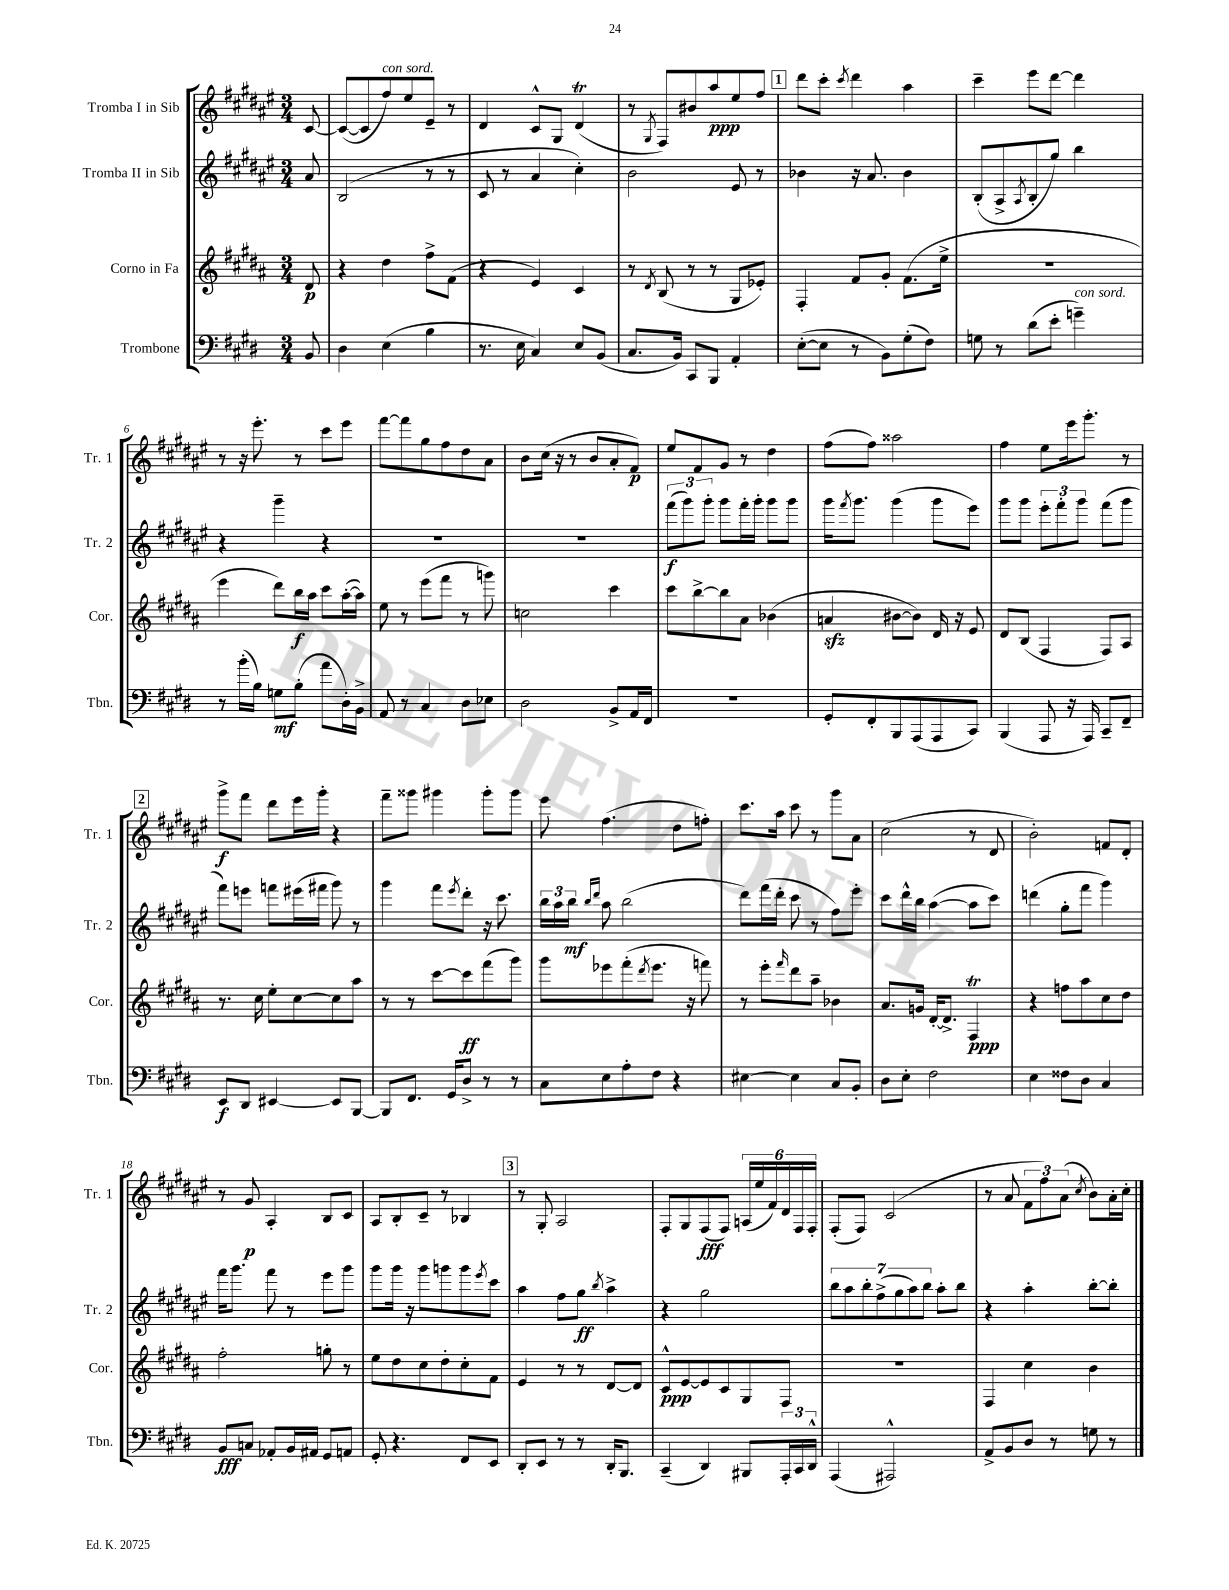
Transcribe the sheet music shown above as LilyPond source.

<<
\new StaffGroup <<
\new Staff = "s0" \with { instrumentName = "Tromba I in Sib" shortInstrumentName = "Tr. 1" } {
    \clef treble \key fis \major \numericTimeSignature \time 3/4 \partial 8
    cis'8~ |
    cis'8~( cis'8 fis''8^\markup { \italic "con sord." }) eis''8 eis'8-- r8 |
    dis'4 cis'8-^ gis8 dis'4\trill( |
    r8 \acciaccatura { gis8 } fis8) bis'8 ais''8\ppp eis''8 fis''8 |
    \mark \markup { \box "1" } dis'''8 cis'''8-. \acciaccatura { cis'''8 } dis'''4 ais''4 |
    cis'''4-- eis'''8 dis'''8~ dis'''4 |
    r8 r16 eis'''8.-. r8 cis'''8 eis'''8 |
    fis'''8~ fis'''8 gis''8 fis''8 dis''8 ais'8 |
    b'8 cis''16( r16 r8 b'8 ais'8-. fis'8\p) |
    eis''8 fis'8 gis'8 r8 dis''4 |
    fis''8( fis''8) aisis''2 |
    fis''4 eis''8 eis'''16 gis'''8.-. r8 |
    \mark \markup { \box "2" } gis'''8->\f fis'''8 dis'''8 eis'''16 gis'''16-. r4 |
    fis'''8-- gisis'''8 gis'''4 gis'''8-. gis'''8 |
    eis'''8 fis''4.( dis''8 f''8-.) |
    cis'''8. ais''16 cis'''8 r8 gis'''8 ais'8 |
    cis''2( r8 dis'8 |
    b'2-.) f'8 dis'8-. |
    r8 gis'8\p ais4-. b8 cis'8 |
    ais8 b8-. cis'8-- r8 bes4 |
    \mark \markup { \box "3" } r8 gis8-. ais2 |
    fis8-. gis8 fis8\fff( fis8) \tuplet 6/4 { a16( eis''16 fis'16) dis'16 fis16 fis16-. } |
    fis8-.( fis8) cis'2( |
    r8 ais'8 \tuplet 3/2 { fis'8 fis''8) ais'8( } \acciaccatura { cis''8 } b'8) ais'16-. cis''16-. \bar "|." |
}
\new Staff = "s1" \with { instrumentName = "Tromba II in Sib" shortInstrumentName = "Tr. 2" } {
    \clef treble \key fis \major \numericTimeSignature \time 3/4 \partial 8
    ais'8 |
    b2( r8 r8 |
    cis'8 r8 ais'4 cis''4-.) |
    b'2 eis'8 r8 |
    \mark \markup { \box "1" } bes'4 r16 ais'8. bes'4 |
    b8-.( ais8-> \acciaccatura { ais8 } b8-. gis''8) b''4 |
    r4 gis'''4-- r4 |
    R2. |
    R2. |
    \tuplet 3/2 { fis'''8\f( gis'''8) gis'''8-. } gis'''8 fis'''16-. gis'''16-. gis'''8 gis'''8 |
    gis'''16 \acciaccatura { fis'''8 } gis'''8. gis'''4( gis'''8 eis'''8) |
    gis'''8 gis'''8 \tuplet 3/2 { eis'''8-. fis'''8-. gis'''8 } fis'''8( gis'''8 |
    \mark \markup { \box "2" } fis'''8) e'''8 f'''8 eis'''16( fis'''16 gis'''8) r8 |
    gis'''4 fis'''8 \acciaccatura { eis'''8 } dis'''8-. r16 cis'''8. |
    \tuplet 3/2 { b''16 ais''16 b''16\mf } \grace { b''16 dis'''16 } ais''8 b''2( |
    dis'''8) fis'''16( dis'''16-. cis'''8 r8 fis''8) eis'''8-. |
    cis'''8 dis'''16-^ b''16 ais''4~( ais''8 cis'''8) |
    d'''4( gis''8-. fis'''8 gis'''4) |
    fis'''16 gis'''8. fis'''8 r8 eis'''8 gis'''8 |
    gis'''8 gis'''16 r16 gis'''8 g'''8 g'''8 \acciaccatura { eis'''8 } cis'''8 |
    \mark \markup { \box "3" } ais''4 fis''8 gis''8\ff \acciaccatura { b''8 } ais''4-> |
    r4 gis''2 |
    \tuplet 7/4 { b''8 ais''8 b''8-. fis''8->( gis''8 ais''8) b''8 } ais''8-. b''8 |
    r4 ais''4-. b''8~-. b''8-. \bar "|." |
}
\new Staff = "s2" \with { instrumentName = "Corno in Fa" shortInstrumentName = "Cor." } {
    \clef treble \key b \major \numericTimeSignature \time 3/4 \partial 8
    dis'8\p |
    r4 dis''4 fis''8-> fis'8( |
    r4 e'4) cis'4 |
    r8 \acciaccatura { dis'8 } b8( r8 r8 gis8 ees'8-.) |
    \mark \markup { \box "1" } fis4-. fis'8 gis'8-. fis'8.( e''16-> |
    R2. |
    e'''4 dis'''8) b''16\f ais''16 cis'''8 ais''16~-.( ais''16) |
    e''8 r8 e'''8( fis'''8 r8 g'''8) |
    c''2 cis'''4 |
    cis'''8 b''8~-> b''8 ais'8 bes'4( |
    a'4\sfz bis'8~ bis'8) dis'16 r16 e'8 |
    dis'8 b8( fis4 fis8) ais8 |
    \mark \markup { \box "2" } r8. cis''16 e''8-. cis''8~ cis''8 ais''8 |
    r8 r8 cis'''8~ cis'''8\ff fis'''8( gis'''8) |
    gis'''8 ees'''8 fis'''8-.( \acciaccatura { dis'''8 } ees'''8. r16 f'''8) |
    r8 e'''8-. \grace { fis'''16 } dis'''8 ais''8-- bes'4 |
    ais'8. g'16 dis'16~-. dis'8.-> fis4\trill\ppp |
    r4 f''8 ais''8 cis''8 dis''8 |
    fis''2-. g''8-. r8 |
    e''8 dis''8 cis''8 dis''8-. cis''8-. fis'8 |
    \mark \markup { \box "3" } e'4 r8 r8 dis'8~ dis'8 |
    cis'8-^\ppp e'8~ e'8 cis'8 gis8 fis8 |
    R2. |
    fis4 cis''4 b'4 \bar "|." |
}
\new Staff = "s3" \with { instrumentName = "Trombone" shortInstrumentName = "Tbn." } {
    \clef bass \key e \major \numericTimeSignature \time 3/4 \partial 8
    b,8 |
    dis4 e4( b4 |
    r8. e16 cis4) e8 b,8( |
    cis8. b,16) cis,8 b,,8 a,4-. |
    \mark \markup { \box "1" } e8~-.( e8 r8 b,8) gis8-.( fis8) |
    g8 r8 dis'8( e'8-. g'4--^\markup { \italic "con sord." }) |
    r8 b'16-.( b16) g8\mf b8-.( a'8 dis16-.) b,16-> |
    a,8 r8 cis4 dis8 ees8 |
    dis2 b,8-> a,16 fis,16 |
    R2. |
    gis,8-. fis,8-. b,,8 a,,8( a,,8 cis,8) |
    b,,4( a,,8 r16 a,,16) cis,8-- fis,8-- |
    \mark \markup { \box "2" } e,8\f dis,8 eis,4~ eis,8 b,,8~ |
    b,,8 fis,8. gis,16 dis8-> r8 r8 |
    cis8 e8 a8-. fis8 r4 |
    eis4~ eis4 cis8 b,8-. |
    dis8 e8-. fis2 |
    e4 fisis8 dis8 cis4 |
    b,8\fff c8 aes,8-. b,16 ais,16 gis,8 a,8 |
    gis,8-. r4. fis,8 e,8 |
    \mark \markup { \box "3" } dis,8-. e,8 r8 r8 dis,16-. b,,8. |
    cis,4--( dis,4) bis,,8 \tuplet 3/2 { a,,16-. cis,16 dis,16-^ } |
    a,,4( ais,,2-^) |
    a,8-> b,8 dis8 r8 g8 r8 \bar "|." |
}
>>
>>
